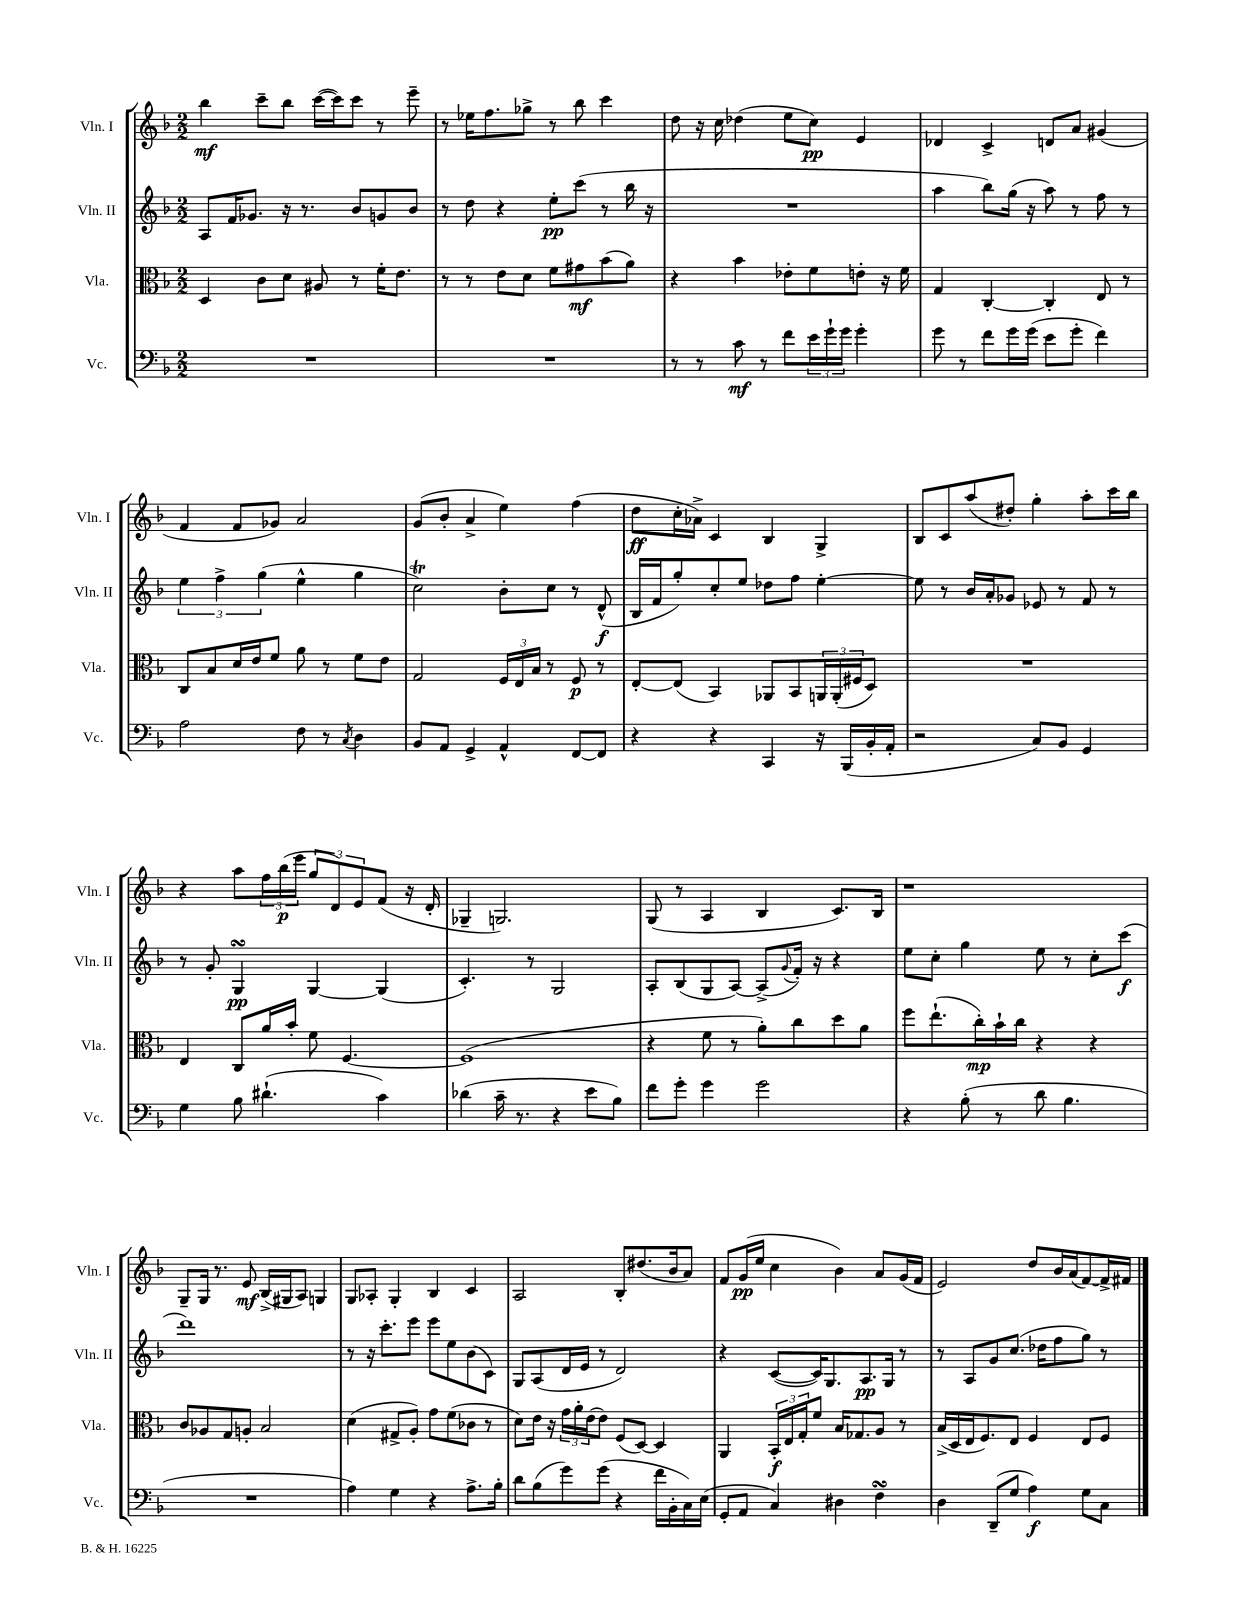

**kern	**kern	**kern	**kern
*staff4	*staff3	*staff2	*staff1
*clefF4	*clefC3	*clefG2	*clefG2
*k[b-]	*k[b-]	*k[b-]	*k[b-]
*M2/2	*M2/2	*M2/2	*M2/2
1r	4D	8A	4bb-
.	.	16f	.
.	.	8.g-	.
.	8c	.	8ccc~
.	8d	16r	8bb-
.	.	8.r	.
.	8A#	.	([16ccc
.	.	.	16ccc])
.	8r	8b-	8ccc
.	16f'	8g	8r
.	8.e	.	.
.	.	8b-	8eee~
=	=	=	=
1r	8r	8r	8r
.	8r	8dd	16ee-
.	.	.	8.ff
.	8e	4r	.
.	8d	.	8gg-^
.	8f	8ee'	8r
.	8g#	(8ccc	8bb-
.	(8b-	8r	4ccc
.	8a)	16bb-	.
.	.	16r	.
=	=	=	=
8r	4r	1r	8dd
8r	.	.	16r
.	.	.	16cc
8c	4b-	.	(4dd-
8r	.	.	.
8f	8e-'	.	8ee
24e	8f	.	8cc)
24g`	.	.	.
24g	.	.	.
4g'	8e'	.	4e
.	16r	.	.
.	16f	.	.
=	=	=	=
8g	4G	4aa	4d-
8r	.	.	.
8f	[4C'	8bb-)	4c^
16g	.	(16gg	.
(16g	.	16r	.
8e	4C']	8aa)	8d
8g'	.	8r	8a
4f)	8E	8ff	(4g#
.	8r	8r	.
=	=	=	=
2A	8C	6ee	4f
.	8B-	.	.
.	.	6ff^	.
.	16d	.	8f
.	16e	.	.
.	.	(6gg	.
.	8f	.	8g-)
8F	8a	4ee^^	2a
8r	8r	.	.
8qC	.	.	.
4D	8f	4gg	.
.	8e	.	.
=	=	=	=
8BB-	2G	2cc)	(8g
8AA	.	.	8b-'
4GG^	.	.	4a^
4AA^^	24F	8b-'	4ee)
.	24E	.	.
.	24B-	.	.
.	8r	8cc	.
[8FF	8F	8r	(4ff
8FF]	8r	(8d^^	.
=	=	=	=
4r	[8E'	16B-	8dd
.	.	16f	.
.	(8E]	8gg')	16cc'
.	.	.	16a-^)
4r	4BB-)	8cc'	4c
.	.	8ee	.
4CC	8AA-	8dd-	4B-
.	8BB-	8ff	.
16r	24AA	[4ee'	4G^
.	(24AA'	.	.
(16BBB-	.	.	.
.	24F#	.	.
16BB-'	8D)	.	.
16AA'	.	.	.
=	=	=	=
2r	1r	8ee]	8B-
.	.	8r	8c
.	.	16b-	(8aa
.	.	16a'	.
.	.	8g-	8dd#')
8C)	.	8e-	4gg'
8BB-	.	8r	.
4GG	.	8f	8aa'
.	.	8r	16ccc
.	.	.	16bb-
=	=	=	=
4G	4E	8r	4r
.	.	8g'	.
8B-	8C	4G	8aa
(4.d#`	16a	.	24ff
.	.	.	(24bb-
.	16b-'	.	.
.	.	.	24eee
.	8f	[4G	12gg
.	.	.	12d)
.	[4.F	.	.
.	.	.	12e
4c)	.	(4G]	(8f
.	.	.	16r
.	.	.	16d'
=	=	=	=
(4d-	(1F]	4.c')	4G-~
16c~	.	.	2.G)
8.r	.	.	.
.	.	8r	.
4r	.	2G	.
8e	.	.	.
8B-)	.	.	.
=	=	=	=
8f	4r	8A'	(8G
8g'	.	(8B-	8r
4g	8f	8G	4A
.	8r	[8A)	.
2g	8a')	(8A^]	4B-
.	.	8qqg	.
.	8cc	16f')	.
.	.	16r	.
.	8dd	4r	8.c)
.	8a	.	.
.	.	.	16B-
=	=	=	=
4r	8ff	8ee	1r
.	(8.ee`	8cc'	.
(8B-'	.	4gg	.
.	16cc')	.	.
8r	16b-`	.	.
.	16cc	.	.
8d	4r	8ee	.
4.B-	.	8r	.
.	4r	8cc'	.
.	.	(8ccc	.
=	=	=	=
1r	8c	1ddd)	8G~
.	8A-	.	16G
.	.	.	8.r
.	8G	.	.
.	8A'	.	8e
.	2B-	.	(16B-^
.	.	.	16G#
.	.	.	8A)
.	.	.	4G
=	=	=	=
4A)	(4d	8r	8G
.	.	16r	8A-'
.	.	8.ccc'	.
4G	8G#^	.	4G'
.	8A')	8eee	.
4r	8g	8eee	4B-
.	(8f	8ee	.
8.A^	8c-	(8b-	4c
.	8r	8c)	.
16B-'	.	.	.
=	=	=	=
8d	8d)	8G	2A
(8B-	16e	(8A	.
.	16r	.	.
8g)	24g	16d	.
.	24a'	.	.
.	.	16e	.
.	(24e	.	.
(8g	8e)	8r	.
4r	(8F	2d)	8B-'
.	[8D)	.	(8.dd#
16f	4D]	.	.
16BB-'	.	.	16b-
16C)	.	.	8a)
(16E	.	.	.
=	=	=	=
8GG'	4AA	4r	8f
8AA	.	.	(16g
.	.	.	16ee
4C)	24BB-'	([8c	4cc
.	24E	.	.
.	24G'	.	.
.	8f	16c])	.
.	.	8.G	.
4D#	16B-	.	4b-)
.	8.G-	.	.
.	.	8.A	.
4F	8A	.	8a
.	.	16G	.
.	8r	8r	(16g
.	.	.	16f
=	=	=	=
4D	(16B-^	8r	2e)
.	16D	.	.
.	16E	8A	.
.	8.F)	.	.
(8DD~	.	8g	.
8G	8E	(8.cc	.
4A)	4F	.	8dd
.	.	16dd-	.
.	.	8ff	16b-
.	.	.	(16a
8G	8E	8gg)	[8f)
8C	8F	8r	16f^]
.	.	.	16f#
==	==	==	==
*-	*-	*-	*-
